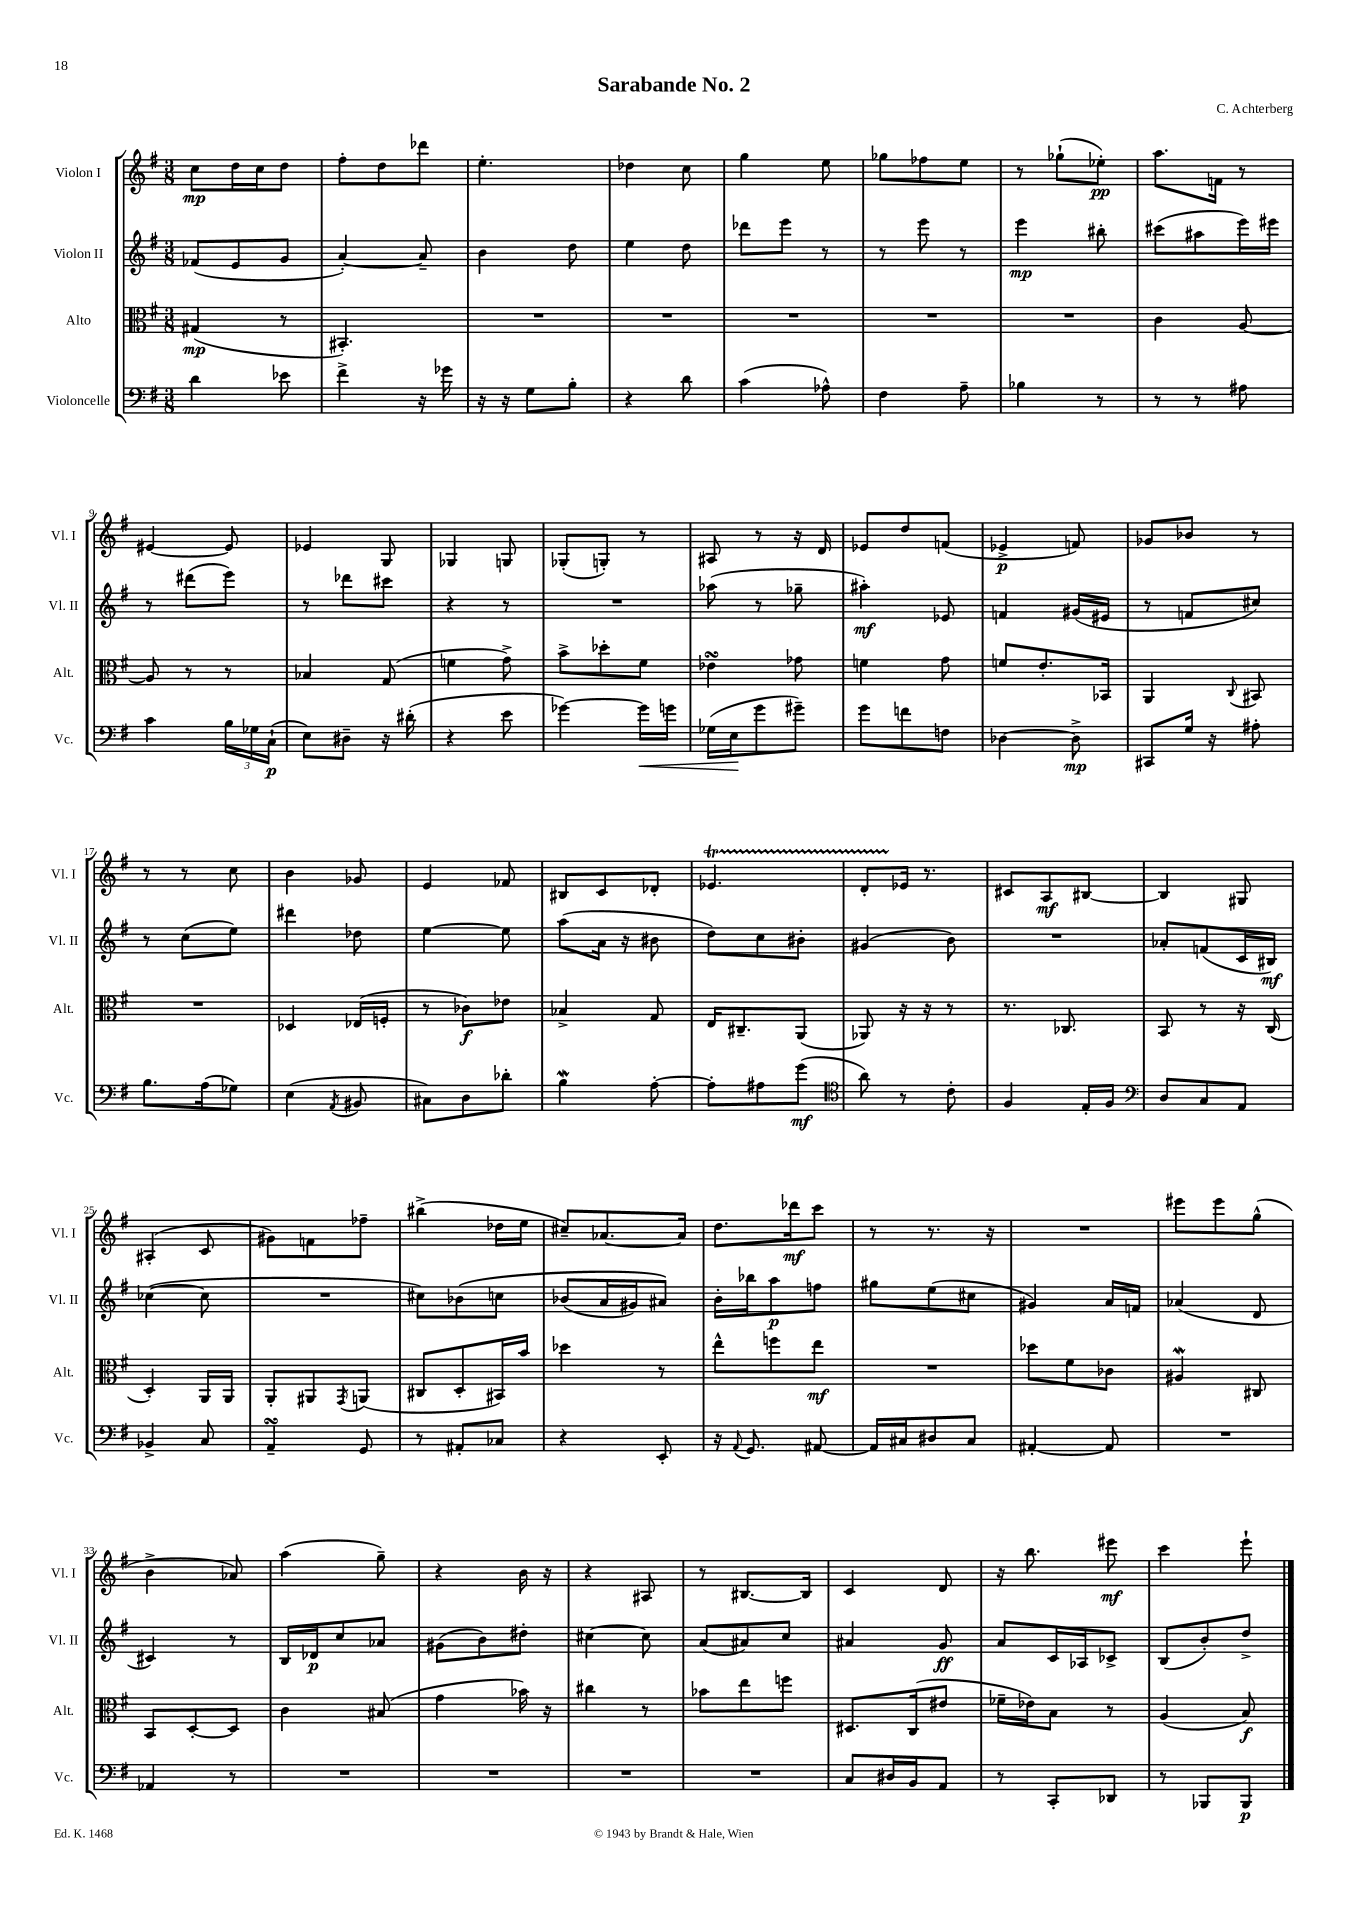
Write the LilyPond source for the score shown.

\header { title = "Sarabande No. 2" composer = "C. Achterberg" }
<<
\new StaffGroup <<
\new Staff = "s0" \with { instrumentName = "Violon I" shortInstrumentName = "Vl. I" } {
    \clef treble \key g \major \numericTimeSignature \time 3/8
    c''8\mp d''16 c''16 d''8 |
    fis''8-. d''8 des'''8 |
    e''4.-. |
    des''4 c''8 |
    g''4 e''8 |
    ges''8 fes''8 e''8 |
    r8 ges''8-!( ees''8-.\pp) |
    a''8. f'16 r8 |
    eis'4~ eis'8 |
    ees'4 g8 |
    ges4 g8 |
    ges8-.( g8-.) r8 |
    ais8 r8 r16 d'16 |
    ees'8 d''8 f'8( |
    ees'4->\p f'8) |
    ges'8 bes'8 r8 |
    r8 r8 c''8 |
    b'4 ges'8 |
    e'4 fes'8 |
    bis8 c'8 des'8-. |
    ees'4.\startTrillSpan |
    d'8-. ees'16\stopTrillSpan r8. |
    cis'8 a8\mf bis8~ |
    bis4 gis8 |
    ais4-.( c'8 |
    gis'8) f'8 fes''8-- |
    bis''4->( des''16 e''16 |
    cis''8--) aes'8.~ aes'16 |
    d''8. des'''16\mf c'''8 |
    r8 r8. r16 |
    R4. |
    eis'''8 eis'''8 g''8-^( |
    b'4-> aes'8) |
    a''4( g''8--) |
    r4 b'16 r16 |
    r4 ais8 |
    r8 bis8.~ bis16 |
    c'4 d'8 |
    r16 b''8. eis'''8\mf |
    c'''4 e'''8-! \bar "|." |
}
\new Staff = "s1" \with { instrumentName = "Violon II" shortInstrumentName = "Vl. II" } {
    \clef treble \key g \major \numericTimeSignature \time 3/8
    fes'8( e'8 g'8 |
    a'4~-.) a'8-- |
    b'4 d''8 |
    e''4 d''8 |
    des'''8 e'''8 r8 |
    r8 e'''8 r8 |
    e'''4\mp bis''8-. |
    cis'''8( ais''8 e'''16) eis'''16 |
    r8 dis'''8( e'''8) |
    r8 des'''8 cis'''8 |
    r4 r8 |
    R4. |
    aes''8( r8 ges''8-- |
    ais''4-.\mf) ees'8 |
    f'4 gis'16( eis'16 |
    r8 f'8 cis''8) |
    r8 c''8( e''8) |
    dis'''4 des''8 |
    e''4~ e''8 |
    a''8( a'16 r16 bis'8 |
    d''8) c''8 bis'8-. |
    gis'4( b'8) |
    R4. |
    aes'8-. f'8( c'16 bis16\mf) |
    ces''4~( ces''8 |
    R4. |
    cis''8) bes'8\( c''8 |
    bes'8( a'16 gis'16) ais'8\) |
    b'16-. bes''16 a''8\p f''8 |
    gis''8 e''8( cis''8 |
    gis'4) a'16 f'16 |
    aes'4( d'8 |
    cis'4) r8 |
    b16 des'16\p c''8 aes'8 |
    gis'8( b'8) dis''8-. |
    cis''4~ cis''8 |
    a'8( ais'8) c''8 |
    ais'4 g'8\ff |
    a'8 c'16 aes16 ces'8-> |
    b8( b'8-.) d''8-> \bar "|." |
}
\new Staff = "s2" \with { instrumentName = "Alto" shortInstrumentName = "Alt." } {
    \clef alto \key g \major \numericTimeSignature \time 3/8
    gis4\mp( r8 |
    bis,4.-.) |
    R4. |
    R4. |
    R4. |
    R4. |
    R4. |
    c'4 a8~ |
    a8 r8 r8 |
    bes4 g8( |
    f'4 g'8->) |
    b'8-> des''8-. fis'8 |
    ees'4\turn ges'8 |
    f'4 g'8 |
    f'8 e'8.-. bes,16 |
    a,4 \appoggiatura { c8 } bis,8 |
    R4. |
    des4 ees16( f16-. |
    r8 ces'8\f) ees'8 |
    bes4-> g8 |
    e16 cis8.-- a,8( |
    aes,8) r16 r16 r8 |
    r8. ces8. |
    b,8 r8 r16 c16( |
    d4-.) a,16 a,16 |
    a,8-. ais,8 \acciaccatura { g,8 } a,8( |
    cis8 d8-. bis,16) b'16 |
    des''4 r8 |
    e''8-^ f''8 e''8\mf |
    R4. |
    des''8 fis'8 ces'8 |
    ais4\mordent cis8 |
    b,8 d8~-. d8 |
    c'4 bis8( |
    g'4 bes'16) r16 |
    cis''4 r8 |
    bes'8 e''8 f''8 |
    dis8. c16( eis'8 |
    fes'16-- ees'16) b8 r8 |
    a4( b8\f) \bar "|." |
}
\new Staff = "s3" \with { instrumentName = "Violoncelle" shortInstrumentName = "Vc." } {
    \clef bass \key g \major \numericTimeSignature \time 3/8
    d'4 ees'8 |
    fis'4-> r16 ges'16 |
    r16 r16 g8 b8-. |
    r4 d'8 |
    c'4( aes8-^) |
    fis4 a8-- |
    bes4 r8 |
    r8 r8 ais8 |
    c'4 \tuplet 3/2 { b16 ges16 c16-!\p( } |
    e8) dis8-- r16 dis'16-.( |
    r4 e'8 |
    ges'4~) ges'16\< g'16 |
    ges16( e16\! g'8 gis'8--) |
    g'8 f'8 f8 |
    des4~ des8->\mp |
    cis,8 g16 r16 ais8-. |
    b8. a16( ges8) |
    e4( \acciaccatura { a,8 } bis,8 |
    cis8) d8 des'8-. |
    b4\mordent a8~-. |
    a8-. ais8 g'8\mf( |
    \clef tenor a'8) r8 c'8-. |
    fis4 e16-. fis16 |
    \clef bass d8 c8 a,8 |
    bes,4-> c8 |
    a,4--\turn g,8 |
    r8 ais,8-. ces8 |
    r4 e,8-. |
    r16 \appoggiatura { a,8 } g,8. ais,8~ |
    ais,16 cis16 dis8 cis8 |
    ais,4~-. ais,8 |
    R4. |
    aes,4 r8 |
    R4. |
    R4. |
    R4. |
    R4. |
    c8 dis16 b,16 a,8 |
    r8 c,8-. des,8 |
    r8 bes,,8 bes,,8\p \bar "|." |
}
>>
>>
